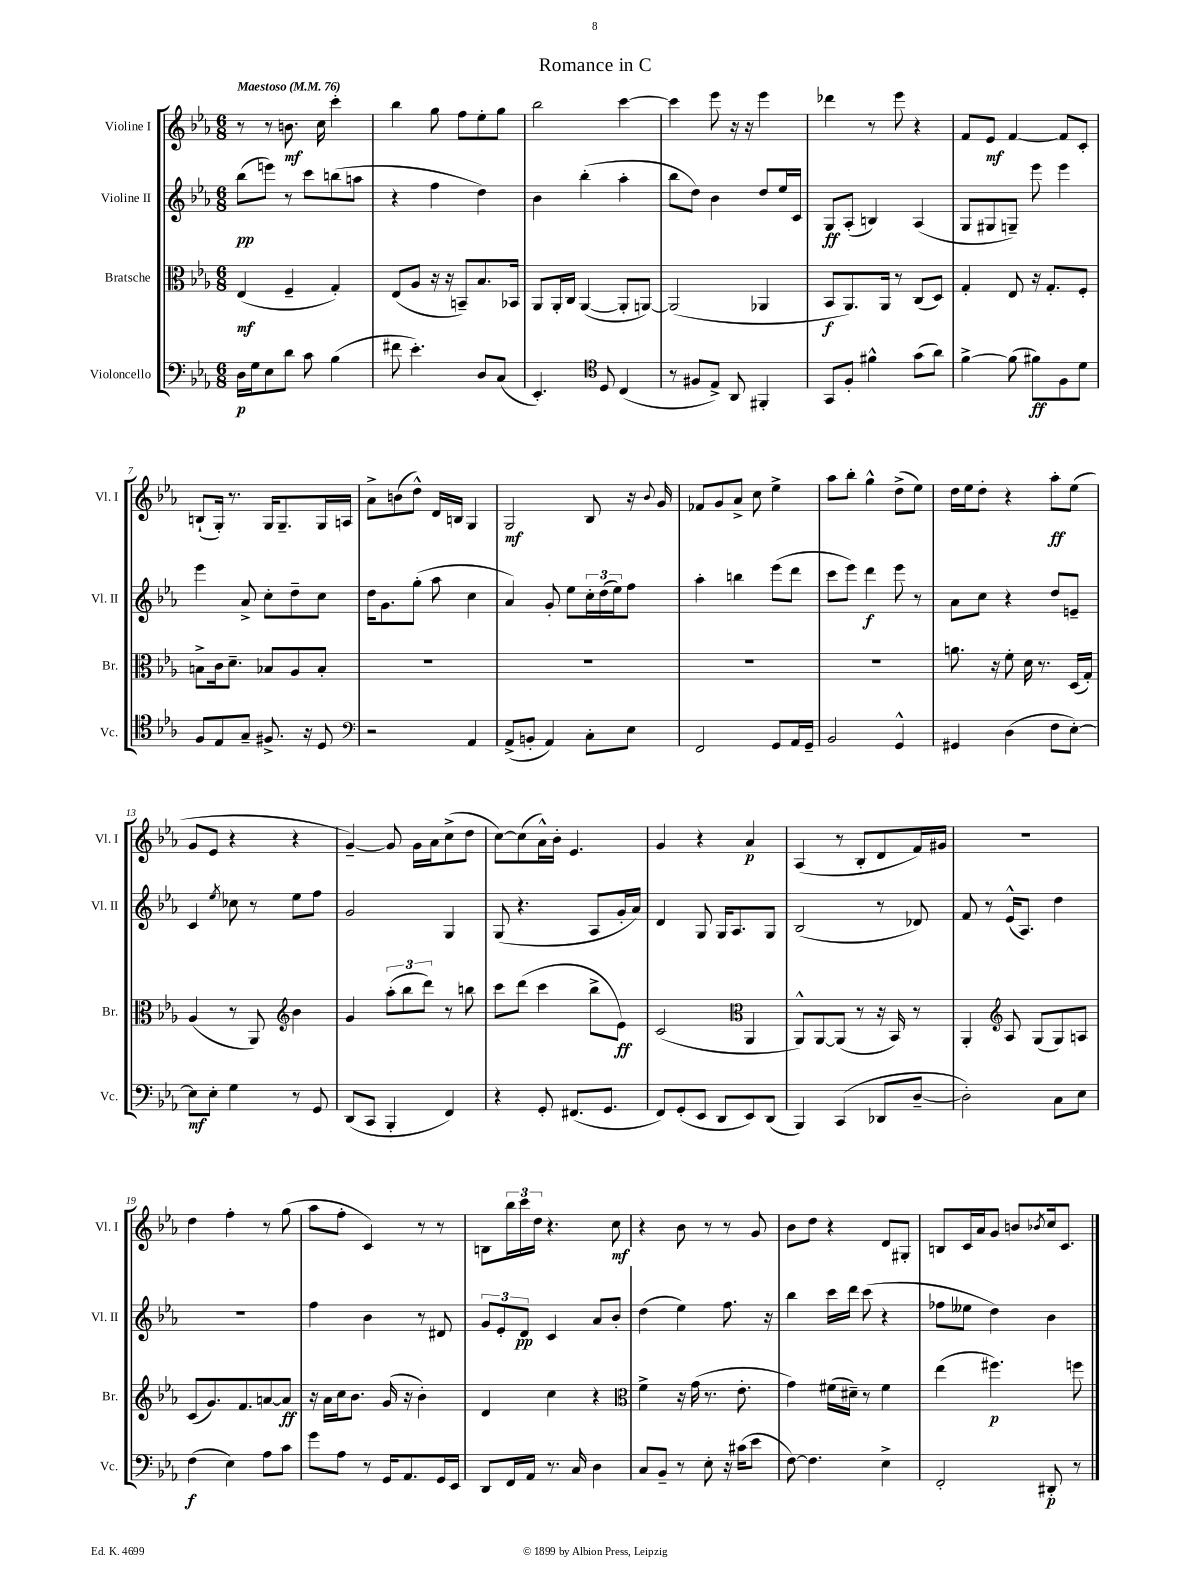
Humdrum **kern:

**kern	**kern	**kern	**kern
*staff4	*staff3	*staff2	*staff1
*clefF4	*clefC3	*clefG2	*clefG2
*k[b-e-a-]	*k[b-e-a-]	*k[b-e-a-]	*k[b-e-a-]
*M6/8	*M6/8	*M6/8	*M6/8
*MM76	*MM76	*MM76	*MM76
16D	(4E-	(8bb-	8r
16G	.	.	.
8E-	.	8eee)	8r
8d	4F~	8r	8.b
8c	.	8ccc	.
.	.	.	16cc
(4B-	4G')	(8bb	4ccc'
.	.	8aa	.
=	=	=	=
8f#	(8E-	4r	4bb-
4.e-')	8A-	.	.
.	16r	4ff	8gg
.	16r	.	.
.	8BB~)	.	8ff
8D	8.B-	4dd)	8ee-'
(8C	.	.	8gg
.	16BB-	.	.
=	=	=	=
4.EE-')	8AA-	4b-	2bb-
.	16AA-'	.	.
.	16C	.	.
.	([4AA-	(4bb-'	.
*clefC4	*	*	*
8D	.	.	.
(4C	8AA-']	4aa-'	[4ccc
.	[8AA)	.	.
=	=	=	=
8r	(2AA]	8bb-	4ccc]
8F#	.	8dd)	.
8E-^)	.	4b-	8eee-
8AA-	.	.	16r
.	.	.	16r
4FF#'	4AA-	8dd	4eee-
.	.	16ee-	.
.	.	16c	.
=	=	=	=
8GG	8BB-	8G	4ddd-
8F'	8.AA-)	(8A-'	.
4f#^^	.	4B)	8r
.	16AA-	.	.
.	8r	.	8eee-
(8g	(8C	(4A-	4r
8a-)	8D)	.	.
=	=	=	=
[4f^	4G'	8G	8f
.	.	8G#	8e-
(8f]	8E-	8G~)	[4f
8f#)	16r	8eee-	.
.	8.G'	.	.
8F	.	4eee-	8f]
8d	8F'	.	8c'
=	=	=	=
8F	8B^	4eee-	(8B`
8E-	16c	.	16G')
.	8.d~	.	8.r
8G~	.	8a-^	.
8.F#^	8B-	8cc'	16G
.	.	.	8.G~
.	8A-	8dd~	.
16r	.	.	.
8D	8B-'	8cc	16G
.	.	.	16A
=	=	=	=
*clefF4	*	*	*
2r	2.r	16dd	8a-^
.	.	8.g	.
.	.	.	(8b
.	.	(8gg'	8dd^^)
.	.	8aa-	16d
.	.	.	16B
4AA-	.	4cc	4G
=	=	=	=
(8AA-^	2.r	4a-)	2G
8BB'	.	.	.
4AA-)	.	8g'	.
.	.	8ee-	.
8C'	.	24cc'	8B-
.	.	(24dd	.
.	.	24ee-)	.
8E-	.	8ff	16r
.	.	.	8qqb-
.	.	.	16g
=	=	=	=
2FF	2.r	4aa-'	8f-
.	.	.	8g
.	.	4bb	8a-^
.	.	.	8cc
8GG	.	(8eee-	4ee-^
16AA-	.	8ddd	.
16GG~	.	.	.
=	=	=	=
2BB-	2.r	8ccc	8aa-
.	.	8eee-)	8bb-'
.	.	4ddd	4gg^^
4GG^^	.	8eee-	(8dd^
.	.	8r	8ee-)
=	=	=	=
4GG#	8.a	8a-	16dd
.	.	.	16ee-
.	.	8cc	8dd'
.	16r	.	.
(4D	8f'	4r	4r
.	16d	.	.
.	8.r	.	.
8F	.	8dd	8aa-'
[8E-')	(16D	8e~	(8ee-
.	16G')	.	.
=	=	=	=
8E-]	(4A-	4c	8g
8E-'	.	.	8e-
.	.	8qee-	.
4G	8r	8cc-	4r
.	8AA-)	8r	.
*	*clefG2	*	*
8r	4b-	8ee-	4r
8GG	.	8ff	.
=	=	=	=
(8DD	4g	2g	[4g~)
8CC	.	.	.
4BBB-'	(12aa-'	.	8g]
.	12bb-	.	.
.	.	.	16g
.	12ddd)	.	.
.	.	.	16a-
4FF)	8r	4G	(8cc^
.	8bb	.	8dd
=	=	=	=
4r	8ccc	(8G	[8cc)
.	(8ddd	4.r	(8cc]
8GG'	4ccc	.	16a-^^)
.	.	.	16b-'
(8.FF#	.	.	4.e-
.	8bb-^	8A-	.
8.GG	.	.	.
.	8e-)	16g'	.
.	.	16a-)	.
=	=	=	=
8FF)	(2c	4d	4g
(8GG'	.	.	.
8EE-	.	8G	4r
8DD	.	16G	.
.	.	8.A-	.
*	*clefC3	*	*
8EE-)	4AA-	.	4a-
(8DD	.	8G	.
=	=	=	=
4BBB-)	8AA-^^)	(2B-	(4A-
.	[8AA-	.	.
(4CC	(8AA-]	.	8r
.	8r	.	8B-'
8DD-	16r	8r	8d
.	16BB-)	.	.
[8D~	8r	8d-)	16f)
.	.	.	16g#
=	=	=	=
2D'])	4AA-'	8f	2.r
.	.	8r	.
*	*clefG2	*	*
.	8A-	(16e-^^	.
.	.	8.A-)	.
.	(8G	.	.
8C	8G)	4dd	.
8E-	8A	.	.
=	=	=	=
(4F	(8c	2.r	4dd
.	8.g)	.	.
4E-)	.	.	4ff'
.	8.f	.	.
8A-	[8a	.	8r
8c	8a]	.	(8gg
=	=	=	=
8g	16r	4ff	8aa-
.	16a-	.	.
8A-	16cc	.	8ff'
.	8.b-	.	.
8r	.	4b-	4c)
16GG	(16g	.	.
8.AA-	16r	.	.
.	4b-')	8r	8r
16GG	.	8d#	8r
16EE-	.	.	.
=	=	=	=
8DD	4d	12g	8B
.	.	12e-'	.
16FF	.	.	24bb-
.	.	12d	24ccc
16AA-	.	.	.
.	.	.	24dd
8.r	4cc	4c	4.r
16C	.	.	.
4D	4r	8a-	.
.	.	8b-'	8cc
=	=	=	=
*	*clefC3	*	*
8C	4f^	(4dd	4r
8BB-~	.	.	.
8r	16r	4ee-)	8b-
.	(16g	.	.
8E-'	8.r	.	8r
16r	.	8.ff	8r
(16c#	8.e-'	.	.
8e-	.	.	8g
.	.	16r	.
=	=	=	=
[8F)	4g)	4bb-	8b-
4.F]	.	.	8dd
.	(16f#	16ccc	4r
.	16d#~)	16ddd	.
.	8r	(8ccc	.
4E-^	4f#	4r	8d
.	.	.	8G#'
=	=	=	=
2FF'	(4ee-	8ff-	8B
.	.	8ee--	16c
.	.	.	16a-
.	4.ff#)	4dd)	8g
.	.	.	8b
.	.	.	8qb-
8DD#'	.	4b-	16cc
.	.	.	8.c
8r	8ff	.	.
==	==	==	==
*-	*-	*-	*-
